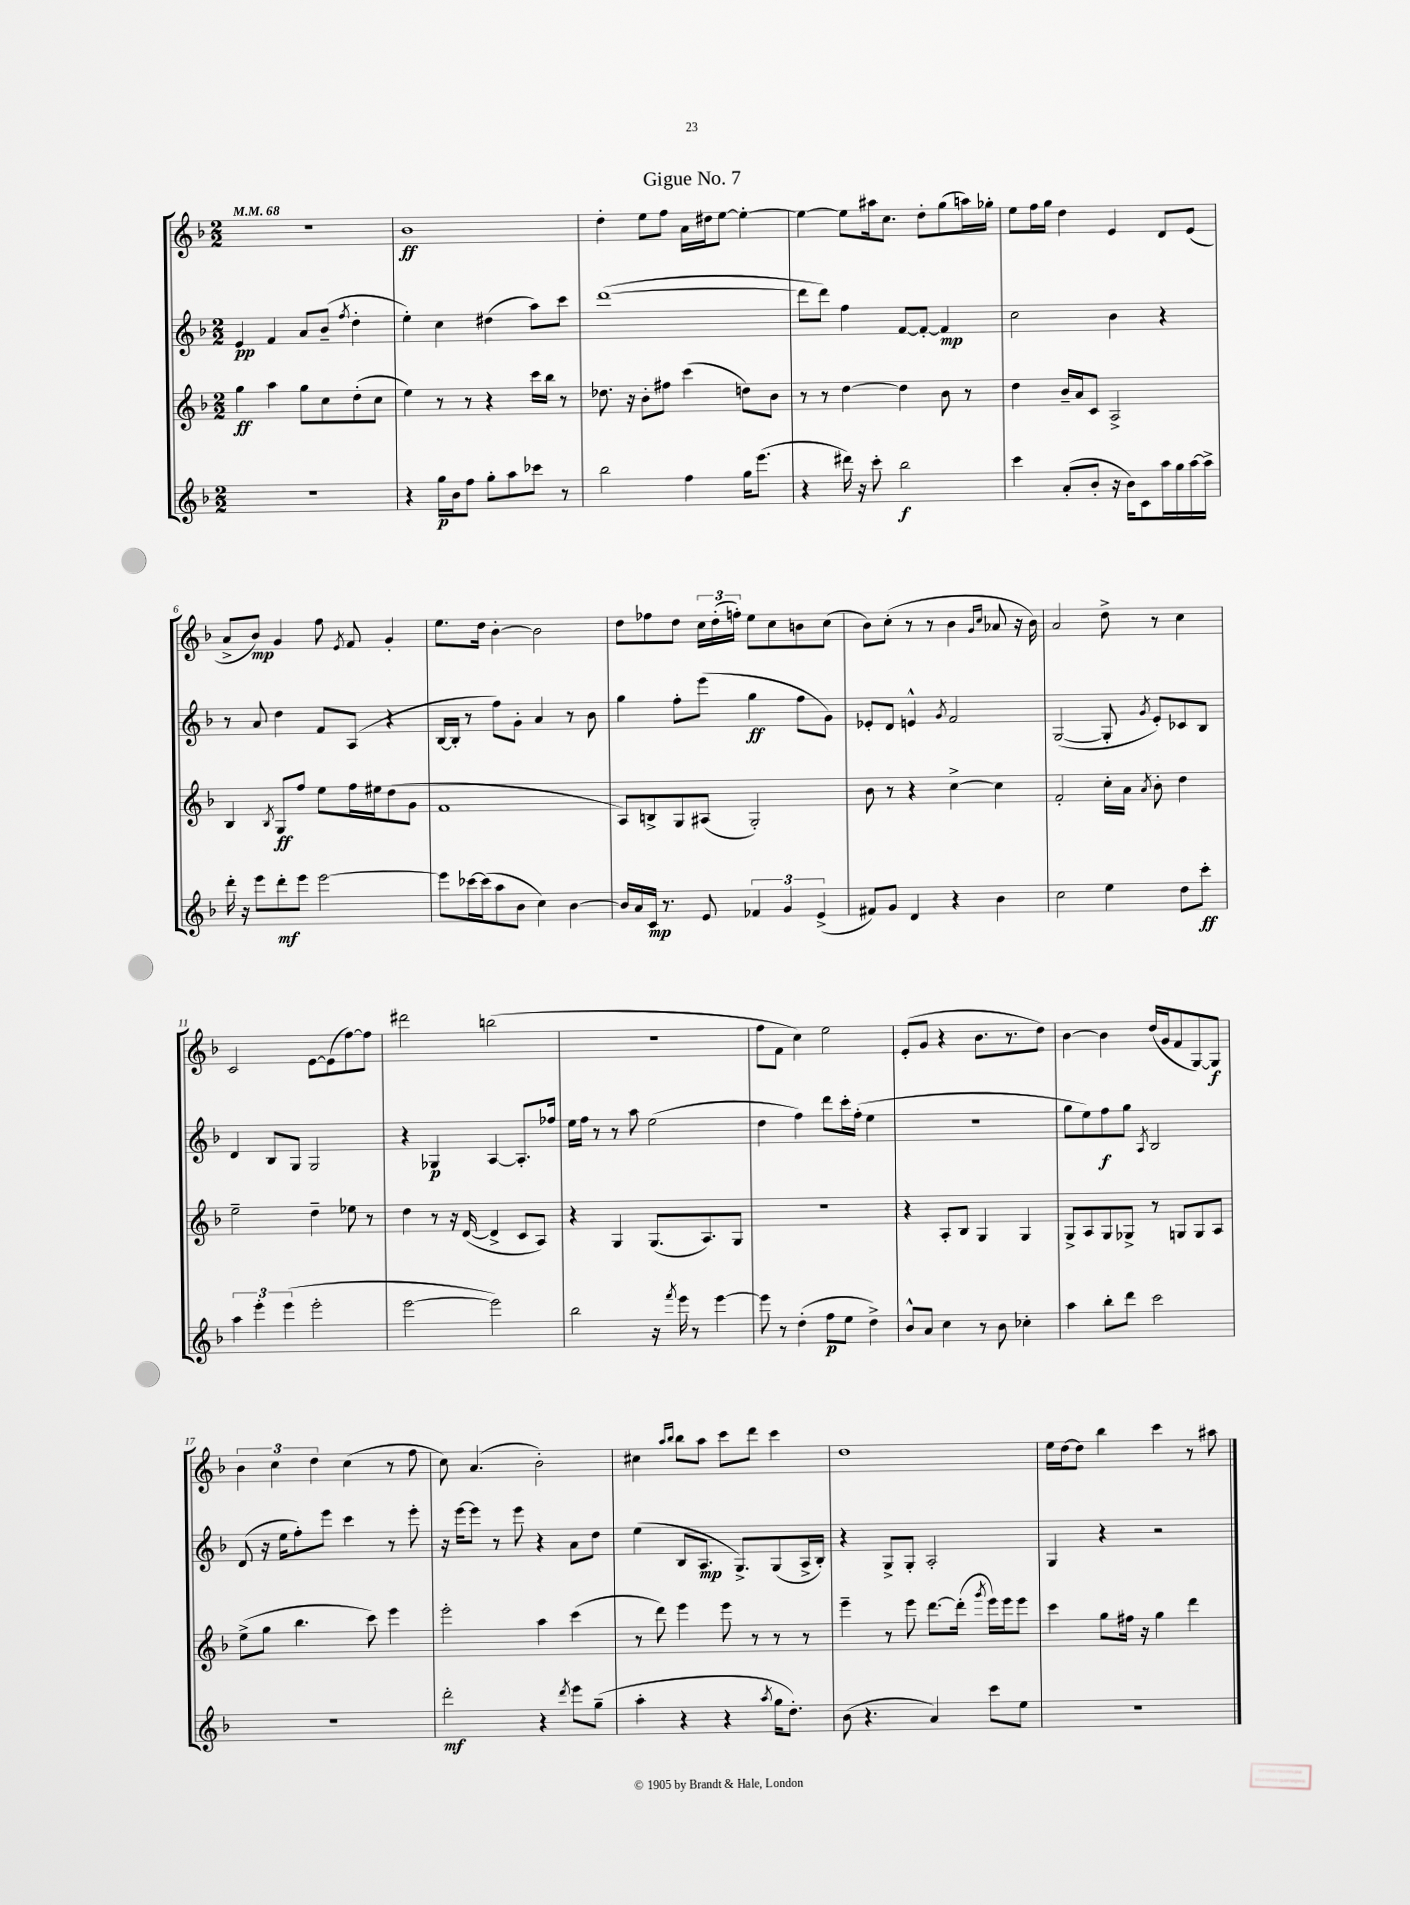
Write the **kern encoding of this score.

**kern	**kern	**kern	**kern
*staff4	*staff3	*staff2	*staff1
*clefG2	*clefG2	*clefG2	*clefG2
*k[b-]	*k[b-]	*k[b-]	*k[b-]
*M2/2	*M2/2	*M2/2	*M2/2
*MM68	*MM68	*MM68	*MM68
1r	4gg	4e	1r
.	4aa	4f	.
.	8gg	8a	.
.	8cc	(8b-~	.
.	.	8qff	.
.	(8dd'	4dd'	.
.	8cc	.	.
=	=	=	=
4r	4ee)	4ee')	1b-
16gg	8r	4cc	.
16b-	.	.	.
8ff	8r	.	.
8gg'	4r	(4dd#	.
8aa	.	.	.
8ccc-	16ccc	8aa)	.
.	16bb-	.	.
8r	8r	8ccc	.
=	=	=	=
2bb-	8.dd-	([1ddd	4dd'
.	16r	.	.
.	8b-'	.	8ee
.	8ff#	.	8ff
4ff	(4ccc	.	16a
.	.	.	16dd#
.	.	.	[8ee
16gg	8dd)	.	4ee'_
(8.eee	.	.	.
.	8b-	.	.
=	=	=	=
4r	8r	8ddd]	4ee_
.	8r	8ddd)	.
16ddd#)	[4dd	4ff	8ee]
16r	.	.	.
8ccc'	.	.	16aa#
.	.	.	8.cc
2bb-	4dd]	[8f	.
.	.	8f'_	8dd'
.	8b-	4f]	(8gg
.	8r	.	16aa)
.	.	.	16gg-'
=	=	=	=
4ccc	4dd	2cc	8ee
.	.	.	16ff
.	.	.	16gg
(8a'	16b-~	.	4dd
.	16a	.	.
8b-'	8c	.	.
16r	2A^	4b-	4e
16b-)	.	.	.
8c	.	.	.
16aa	.	4r	8d
16gg	.	.	.
[16aa	.	.	(8e
16aa^]	.	.	.
=	=	=	=
16ddd'	4B-	8r	8a^
16r	.	.	.
8eee	.	8a	8b-)
.	8qB-	.	.
8ddd'	8G	4dd	4g
8eee	8ff	.	.
[2eee	8ee	8f	8ff
.	.	.	8qe
.	16ff	(8A	8f
.	16ee#	.	.
.	(8dd	4r	4g'
.	8g	.	.
=	=	=	=
8eee]	1f	[16B-	8.ee
.	.	16B-']	.
[16ccc-	.	8r	.
(16ccc-]	.	.	16dd
8aa	.	8ff)	[4b-'
8b-	.	8g'	.
4cc)	.	4a	2b-]
[4b-	.	8r	.
.	.	8b-	.
=	=	=	=
16b-]	8A)	4gg	8dd
16a	.	.	.
16c	8B^	.	8ff-
8.r	.	.	.
.	8G	8ff'	8dd
8e	(8A#	(8eee	24cc
.	.	.	(24dd'
.	.	.	24ff')
6f-	2G')	4gg	8ee
.	.	.	8cc
6g	.	.	.
.	.	8ff	8b
(6e^	.	.	.
.	.	8g)	(8cc
=	=	=	=
8f#)	8b-	8e-'	8b-)
8g	8r	8d	(8cc'
4d	4r	4e^^	8r
.	.	.	8r
.	.	8qg	.
4r	[4cc^	2f	4b-
.	.	.	16qqg
.	.	.	16qqcc
4b-	4cc]	.	8a-
.	.	.	16r
.	.	.	16b-)
=	=	=	=
2cc	2f'	([2G	2a
4ee	16cc'	8G']	8dd^
.	16a	.	.
.	8qa	8qg	.
.	8b-'	8e')	8r
8dd	4dd	8c-	4cc
8ccc'	.	8B-	.
=	=	=	=
6aa	2ee~	4d	2c
6eee'	.	.	.
.	.	8B-	.
(6eee	.	.	.
.	.	8G	.
2eee'	4dd~	2G	[8e
.	.	.	(8e]
.	8ee-	.	[8ff)
.	8r	.	8ff]
=	=	=	=
[2eee	4dd	4r	2ddd#
.	8r	4G-	.
.	16r	.	.
.	([16d	.	.
2eee])	4d^]	[4A	(2bb
.	8c	8.A']	.
.	8A)	.	.
.	.	16ff-	.
=	=	=	=
2bb-	4r	16ee	1r
.	.	16ff	.
.	.	8r	.
.	4G	8r	.
.	.	8aa	.
16r	(8.G	(2ee	.
8qfff	.	.	.
16eee	.	.	.
8r	.	.	.
.	8.A)	.	.
[4eee	.	.	.
.	8G	.	.
=	=	=	=
8eee]	1r	4dd	8ff
8r	.	.	8f
(4dd'	.	4ff)	4cc)
8ff	.	8ddd	2ee
8ee	.	16ccc'	.
.	.	(16ff'	.
4dd^)	.	4ee	.
=	=	=	=
8b-^^	4r	1r	(8e'
8a	.	.	8g
4cc	8A'	.	4r
.	8B-	.	.
8r	4G	.	8.b-
8b-	.	.	.
.	.	.	8.r
4cc-'	4G	.	.
.	.	.	8dd)
=	=	=	=
4aa	8G^	8gg	[4b-
.	8A	8ee)	.
8bb-'	8G	8ff	4b-]
8ddd	8G-^	8gg	.
.	.	8qA	.
2ccc	8r	2B-	(16dd
.	.	.	16g
.	8G	.	8f
.	8G	.	[8G)
.	8A	.	8G]
=	=	=	=
1r	(8ee^	(8d	6b-
.	8gg	16r	.
.	.	.	6cc
.	.	16ee	.
.	4.bb-	8ff')	.
.	.	.	6dd
.	.	8eee	.
.	.	4ccc	(4cc
.	8ccc)	.	.
.	4eee	8r	8r
.	.	8eee'	8ff
=	=	=	=
2ddd'	2eee'	16r	8cc)
.	.	[16eee	.
.	.	8eee]	(4.a
.	.	8r	.
.	.	8eee	.
4r	4aa	4r	2b-')
8qddd	.	.	.
8eee	(4ccc	8a	.
(8gg~	.	8dd	.
=	=	=	=
4aa'	8r	(4ee	4cc#
.	8ddd)	.	.
.	.	.	16qqaa
.	.	.	16qqbb-
4r	4eee	8B-	8bb-
.	.	8.A	8aa
4r	8eee	.	8ccc
.	.	8.G^)	.
.	8r	.	8ddd
8qaa	.	.	.
16gg	8r	(8G	4ccc
8.dd')	.	.	.
.	8r	16A^	.
.	.	16B-')	.
=	=	=	=
(8b-	4eee~	4r	1dd
4.r	.	.	.
.	8r	8G^	.
.	8eee	8G'	.
4a)	[8.ddd	2A'	.
.	(16ddd']	.	.
.	8qggg	.	.
8ccc	16eee)	.	.
.	16eee	.	.
8ee	8eee	.	.
=	=	=	=
1r	4ccc	4G	16ee
.	.	.	[16dd
.	.	.	8dd]
.	8gg	4r	4bb-
.	16ff#	.	.
.	16r	.	.
.	4gg	2r	4ccc
.	4ddd	.	8r
.	.	.	8aa#
==	==	==	==
*-	*-	*-	*-
